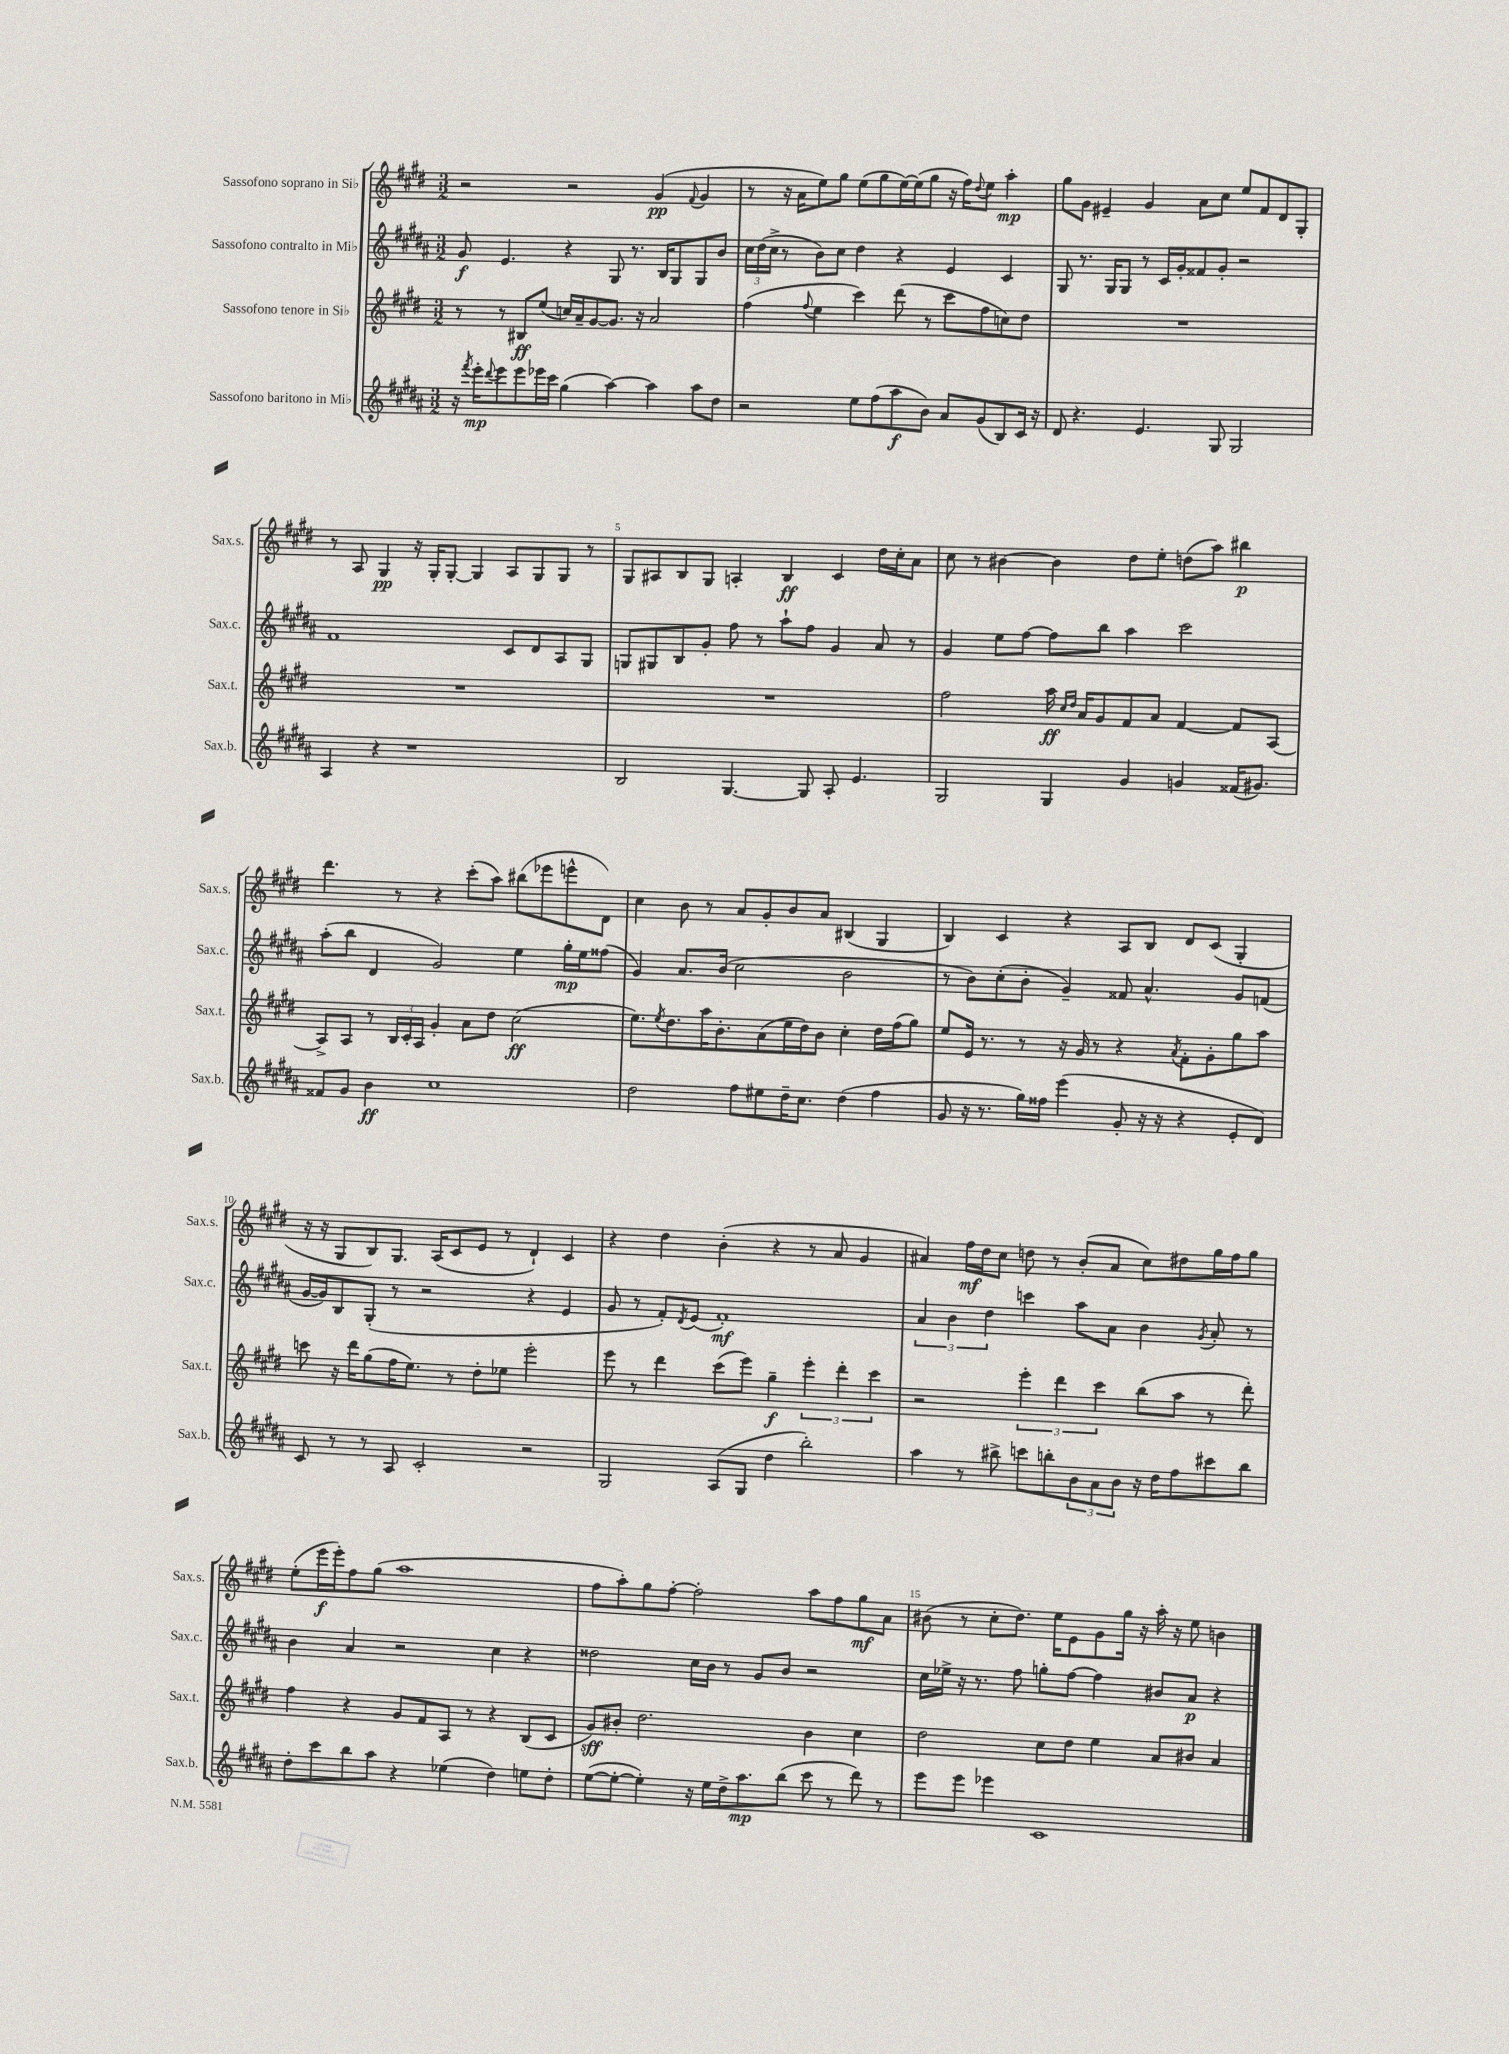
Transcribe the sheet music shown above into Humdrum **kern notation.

**kern	**dynam	**kern	**dynam	**kern	**dynam	**kern	**dynam
*part4	*part4	*part3	*part3	*part2	*part2	*part1	*part1
*staff4	*staff4	*staff3	*staff3	*staff2	*staff2	*staff1	*staff1
*I"Sassofono baritono in Mi♭	*	*I"Sassofono tenore in Si♭	*	*I"Sassofono contralto in Mi♭	*	*I"Sassofono soprano in Si♭	*
*I'Sax.b.	*	*I'Sax.t.	*	*I'Sax.c.	*	*I'Sax.s.	*
*clefG2	*	*clefG2	*	*clefG2	*	*clefG2	*
*k[f#c#g#d#a#]	*	*k[f#c#g#d#]	*	*k[f#c#g#d#a#]	*	*k[f#c#g#d#]	*
*M3/2	*	*M3/2	*	*M3/2	*	*M3/2	*
=1	=1	=1	=1	=1	=1	=1	=1
16r	.	8r	.	8g#/	f	2r	.
8qfff#/	.	.	.	.	.	.	.
16eee'\KL	mp	.	.	.	.	.	.
8qqddd#/	.	.	.	.	.	.	.
8eee\	.	8r	.	4.e/	.	.	.
8eee\	.	8B#X/L	ff	.	.	.	.
16eee-X\L	.	(8ee/J	.	.	.	.	.
16ccc#\JJ	.	.	.	.	.	.	.
(4gg#\	.	16ccn/LL)	.	4r	.	2r	.
.	.	16a~/J	.	.	.	.	.
.	.	[8g#/	.	.	.	.	.
[4aa#\)	.	8.g#/J]	.	8G#/	.	.	.
.	.	.	.	8.r	.	.	.
.	.	16r	.	.	.	.	.
4aa#\]	.	2a/	.	.	.	(4g#/	pp
.	.	.	.	16B/KL	.	.	.
.	.	.	.	8G#/	.	.	.
.	.	.	.	.	.	8qqf#/	.
8aa#\L	.	.	.	8G#/	.	4g#/	.
8dd#\J	.	.	.	8b/J	.	.	.
=2	=2	=2	=2	=2	=2	=2	=2
2r	.	(4ff#\	.	24cc#\LL	.	8r	.
.	.	.	.	(24dd#\	.	.	.
.	.	.	.	24cc#^\JJ	.	.	.
.	.	.	.	8r	.	16r	.
.	.	.	.	.	.	16a\KL	.
.	.	8qqff#/	.	.	.	.	.
.	.	4ee\	.	8b\L)	.	8ee\)	.
.	.	.	.	8cc#\J	.	8gg#\J	.
8ee\L	.	4ccc#\)	.	4dd#\	.	(8ee\L	.
(8ff#\	.	.	.	.	.	8gg#\	.
8aa#\	f	(8ddd#\	.	4r	.	[16ee\L)	.
.	.	.	.	.	.	(16ee\J]	.
8b\J)	.	8r	.	.	.	8gg#\J	.
8a#/L	.	8ccc#\L	.	4e/	.	16r	.
.	.	.	.	.	.	16ff#\KL)	.
.	.	.	.	.	.	8qqdd#/	.
(8g#/	.	8ff#\	.	.	.	8ee\J	.
8B/)	.	8ccn\)	.	4c#/	.	4aa'\	mp
16c#/Jk	.	8dd#\J	.	.	.	.	.
16r	.	.	.	.	.	.	.
=3	=3	=3	=3	=3	=3	=3	=3
8d#/	.	1.r	.	8G#/	.	8gg#\L	.
4.r	.	.	.	8.r	.	8g#\J	.
.	.	.	.	.	.	4e#X~/	.
.	.	.	.	16G#/KL	.	.	.
.	.	.	.	8G#/J	.	.	.
4.e/	.	.	.	8r	.	4g#/	.
.	.	.	.	16c#/LL	.	.	.
.	.	.	.	16g#'/J	.	.	.
.	.	.	.	8f##X/	.	8a\L	.
8G#/	.	.	.	8g#'/J	.	8cc#\J	.
2G#/	.	.	.	2r	.	8ee/L	.
.	.	.	.	.	.	8f#/	.
.	.	.	.	.	.	8d#/	.
.	.	.	.	.	.	8G#'/J	.
!!LO:LB:g=z
=4	=4	=4	=4	=4	=4	=4	=4
4A#/	.	1.r	.	1f#	.	8r	.
.	.	.	.	.	.	8A/	.
4r	.	.	.	.	.	4G#/	pp
1r	.	.	.	.	.	16r	.
.	.	.	.	.	.	16G#'/KL	.
.	.	.	.	.	.	[8G#'/J	.
.	.	.	.	.	.	4G#/]	.
.	.	.	.	8c#/L	.	8A/L	.
.	.	.	.	8d#/	.	8G#/	.
.	.	.	.	8A#/	.	8G#/J	.
.	.	.	.	8G#/J	.	8r	.
=5	=5	=5	=5	=5	=5	=5	=5
2B/	.	1.r	.	8Gn/L	.	8G#/L	.
.	.	.	.	8G#X/	.	8A#X/	.
.	.	.	.	8B/	.	8B/	.
.	.	.	.	8g#'/J	.	8G#/J	.
[4.G#/	.	.	.	8ff#\	.	4An'/	.
.	.	.	.	8r	.	.	.
.	.	.	.	8aa#`\L	.	4B/	ff
8G#/]	.	.	.	8ff#\J	.	.	.
8A#'/	.	.	.	4g#/	.	4c#/	.
4.e/	.	.	.	.	.	.	.
.	.	.	.	8a#/	.	16dd#\LL	.
.	.	.	.	.	.	16cc#'\J	.
.	.	.	.	8r	.	8a\J	.
=6	=6	=6	=6	=6	=6	=6	=6
2G#/	.	2ff#\	.	4g#/	.	8cc#\	.
.	.	.	.	.	.	8r	.
.	.	.	.	8ee\L	.	[4b#X\	.
.	.	.	.	[8ff#\J	.	.	.
4G#/	.	16aa\	ff	8ff#\L]	.	4b#\]	.
.	.	16qqcc#/LL	.	.	.	.	.
.	.	16qqdd#/JJ	.	.	.	.	.
.	.	16a/KL	.	.	.	.	.
.	.	8g#/	.	8bb\J	.	.	.
4g#/	.	8f#/	.	4aa#\	.	8dd#\L	.
.	.	8a/J	.	.	.	8ee'\J	.
4gn/	.	[4f#/	.	2ccc#\	.	(8ddn\L	.
.	.	.	.	.	.	8aa\J)	.
(16f##X/KL	.	8f#/L]	.	.	.	4bb#X\	p
8.g#X/J)	.	.	.	.	.	.	.
.	.	[8A/J	.	.	.	.	.
!!LO:LB:g=z
=7	=7	=7	=7	=7	=7	=7	=7
8f##X/L	.	8A^/L]	.	(8aa#'\L	.	4.ddd#\	.
8g#/J	.	8A/J	.	8bb\J	.	.	.
4b\	ff	8r	.	4d#/	.	.	.
.	.	24B/LL	.	.	.	8r	.
.	.	24c#'/	.	.	.	.	.
.	.	24A/JJ	.	.	.	.	.
1cc#	.	4g#'/	.	2g#/)	.	4r	.
.	.	8a\L	.	.	.	(8ccc#'\L	.
.	.	8dd#\J	.	.	.	8aa\J)	.
.	.	(2cc#\	ff	4ee\	.	(8bb#X\L	.
.	.	.	.	.	.	8eee-X\	.
.	.	.	.	16gg#'\LL	mp	8eeen^^\	.
.	.	.	.	16ee\J	.	.	.
.	.	.	.	(8ff##X\J	.	8d#\J)	.
=8	=8	=8	=8	=8	=8	=8	=8
2dd#\	.	8.ee\L)	.	4g#/)	.	4cc#\	.
.	.	8qee/	.	.	.	.	.
.	.	8.dd#\	.	.	.	.	.
.	.	.	.	8.a#/L	.	8b\	.
.	.	16aa\K	.	.	.	8r	.
.	.	8.b'\	.	(16b/Jk	.	.	.
8ff#\L	.	.	.	2cc#\	.	8a/L	.
8ee#X\	.	(8a\	.	.	.	8g#'/	.
16dd#~\K	.	16ee\L	.	.	.	8b/	.
8.cc#\J	.	16dd#\J)	.	.	.	.	.
.	.	8b\J	.	.	.	8a/J	.
(4dd#\	.	4cc#'\	.	2b\	.	(4B#X/	.
4ff#\	.	16dd#\LL	.	.	.	4G#/	.
.	.	(16ff#\J	.	.	.	.	.
.	.	8gg#\J)	.	.	.	.	.
=9	=9	=9	=9	=9	=9	=9	=9
8g#/	.	8ee/L	.	8r	.	4B/)	.
16r	.	16e/Jk	.	8b\L)	.	.	.
8.r	.	8.r	.	.	.	.	.
.	.	.	.	(8cc#'\	.	4c#/	.
16gg#\LL)	.	8r	.	8b'\J	.	.	.
16ff##X\JJ	.	.	.	.	.	.	.
(4eee\	.	16r	.	4g#~/)	.	4r	.
.	.	16g#/	.	.	.	.	.
.	.	8r	.	.	.	.	.
8g#'/	.	4r	.	8f##X/	.	8A/L	.
16r	.	.	.	4.a#^^/	.	8B/J	.
16r	.	.	.	.	.	.	.
.	.	8qa/	.	.	.	.	.
4r	.	8f#'\L	.	.	.	8d#/L	.
.	.	8g#'\	.	.	.	(8c#/J	.
8e'/L	.	8gg#\	.	8g#/L	.	4G#'/	.
8d#/J)	.	8aa\J	.	(8fn/J	.	.	.
!!LO:LB:g=z
=10	=10	=10	=10	=10	=10	=10	=10
8c#/	.	8cccn\	.	[16g#/LL	.	16r	.
.	.	.	.	16g#/J])	.	16r	.
8r	.	16r	.	8B/	.	8G#/L	.
.	.	16ddd#\KL	.	.	.	.	.
8r	.	(8gg#\	.	(8G#'/J	.	8B/)	.
8A#/	.	16ff#\K	.	8r	.	8.G#/J	.
.	.	8.ee\J)	.	.	.	.	.
2c#'/	.	.	.	2r	.	.	.
.	.	.	.	.	.	(16A/KL	.
.	.	8r	.	.	.	8c#/	.
.	.	8dd#'\L	.	.	.	8e/J	.
.	.	8ee-X\J	.	.	.	8r	.
2r	.	2eee'\	.	4r	.	4d#`/)	.
.	.	.	.	4e/	.	4c#/	.
=11	=11	=11	=11	=11	=11	=11	=11
2G#/	.	8eee\	.	8g#/	.	4r	.
.	.	8r	.	8r	.	.	.
.	.	4ddd#\	.	8f#'/L)	.	4dd#\	.
.	.	.	.	8qd#/	.	.	.
.	.	.	.	(8e/J	.	.	.
(8A#/L	.	(8ccc#\L	.	1f#')	mf	(4b'\	.
8G#/J	.	8eee\J)	.	.	.	.	.
4dd#\	.	4gg#~\	f	.	.	4r	.
2bb'\)	.	6eee'\	.	.	.	8r	.
.	.	.	.	.	.	8a/	.
.	.	6ddd#'\	.	.	.	.	.
.	.	.	.	.	.	4g#/	.
.	.	6ccc#\	.	.	.	.	.
=12	=12	=12	=12	=12	=12	=12	=12
4aa#\	.	2r	.	6a#/	.	4a#X/)	.
.	.	.	.	6b\	.	.	.
8r	.	.	.	.	.	16ff#\LL	mf
.	.	.	.	.	.	16dd#\J	.
.	.	.	.	6dd#\	.	.	.
8bb#X^\	.	.	.	.	.	8cc#\J	.
8cccn\L	.	6eee'\	.	4cccn\	.	8ddn\	.
8bbn'\	.	.	.	.	.	8r	.
.	.	6ddd#\	.	.	.	.	.
12b\	.	.	.	8aa#\L	.	(8b'/L	.
12a#\	.	6ccc#\	.	.	.	.	.
.	.	.	.	8a#\J	.	8a#/J	.
12b\J	.	.	.	.	.	.	.
16r	.	(8bb\L	.	4b\	.	8cc#\L)	.
16dd#\KL	.	.	.	.	.	.	.
8ff#\	.	8aa\J	.	.	.	8dd#X\	.
.	.	.	.	8qg#/	.	.	.
8ccc#X\	.	8r	.	8a#'/	.	16gg#\L	.
.	.	.	.	.	.	16ff#\J	.
8bb\J	.	8ddd#'\)	.	8r	.	8gg#\J	.
!!LO:LB:g=z
=13	=13	=13	=13	=13	=13	=13	=13
8dd#'\L	.	4ff#\	.	4b\	.	(8ee'\L	.
8ccc#\	.	.	.	.	.	16eee\L	f
.	.	.	.	.	.	16eee'\J)	.
8bb\	.	4r	.	4a#/	.	8ff#\	.
8aa#\J	.	.	.	.	.	(8gg#\J	.
4r	.	8g#/L	.	2r	.	1aa	.
.	.	8f#/	.	.	.	.	.
(4ee-X\	.	8A/J	.	.	.	.	.
.	.	8r	.	.	.	.	.
4dd#\)	.	4r	.	4cc#\	.	.	.
8een\L	.	(8B/L	.	4r	.	.	.
8dd#'\J	.	8c#/J	.	.	.	.	.
=14	=14	=14	=14	=14	=14	=14	=14
([8ee\L	.	8g#/L)	sff	2dd##X\	.	8ff#\L	.
8ee'\J_	.	8b#X'/J	.	.	.	8aa'\)	.
4ee'\])	.	2.dd#\	.	.	.	8gg#\	.
.	.	.	.	.	.	[8ff#'\J	.
16r	.	.	.	16cc#\LL	.	2ff#'\]	.
16ee\LL	.	.	.	16b\JJ	.	.	.
16dd#^\J	.	.	.	8r	.	.	.
8.aa#\	mp	.	.	.	.	.	.
.	.	.	.	8g#/L	.	.	.
(8bb\J	.	.	.	8b/J	.	.	.
8ccc#\	.	4b#\	.	2r	.	8aa\L	.
8r	.	.	.	.	.	8ff#\	.
8ddd#\)	.	4cc#\	.	.	.	8gg#\	mf
8r	.	.	.	.	.	8a\J	.
=15	=15	=15	=15	=15	=15	=15	=15
8eee\L	.	2dd#\	.	16cc#\LL	.	(8b#X\	.
.	.	.	.	16ee-X^\JJ	.	.	.
8eee\J	.	.	.	16r	.	8r	.
.	.	.	.	8.r	.	.	.
4eee-X\	.	.	.	.	.	8cc#'\L	.
.	.	.	.	8ff#\	.	8.dd#\J)	.
1c#	.	8cc#\L	.	8ggn'\L	.	.	.
.	.	.	.	.	.	16ee\KL	.
.	.	8dd#\J	.	[8ff#\J	.	8e\	.
.	.	4ee\	.	4ff#\]	.	8g#\	.
.	.	.	.	.	.	16gg#\Jk	.
.	.	.	.	.	.	16r	.
.	.	8a/L	.	8b#X/L	.	16aa'\	.
.	.	.	.	.	.	16r	.
.	.	8b#X/J	.	8a#/J	p	8ee\	.
.	.	4a/	.	4r	.	4bn\	.
==	==	==	==	==	==	==	==
*-	*-	*-	*-	*-	*-	*-	*-
